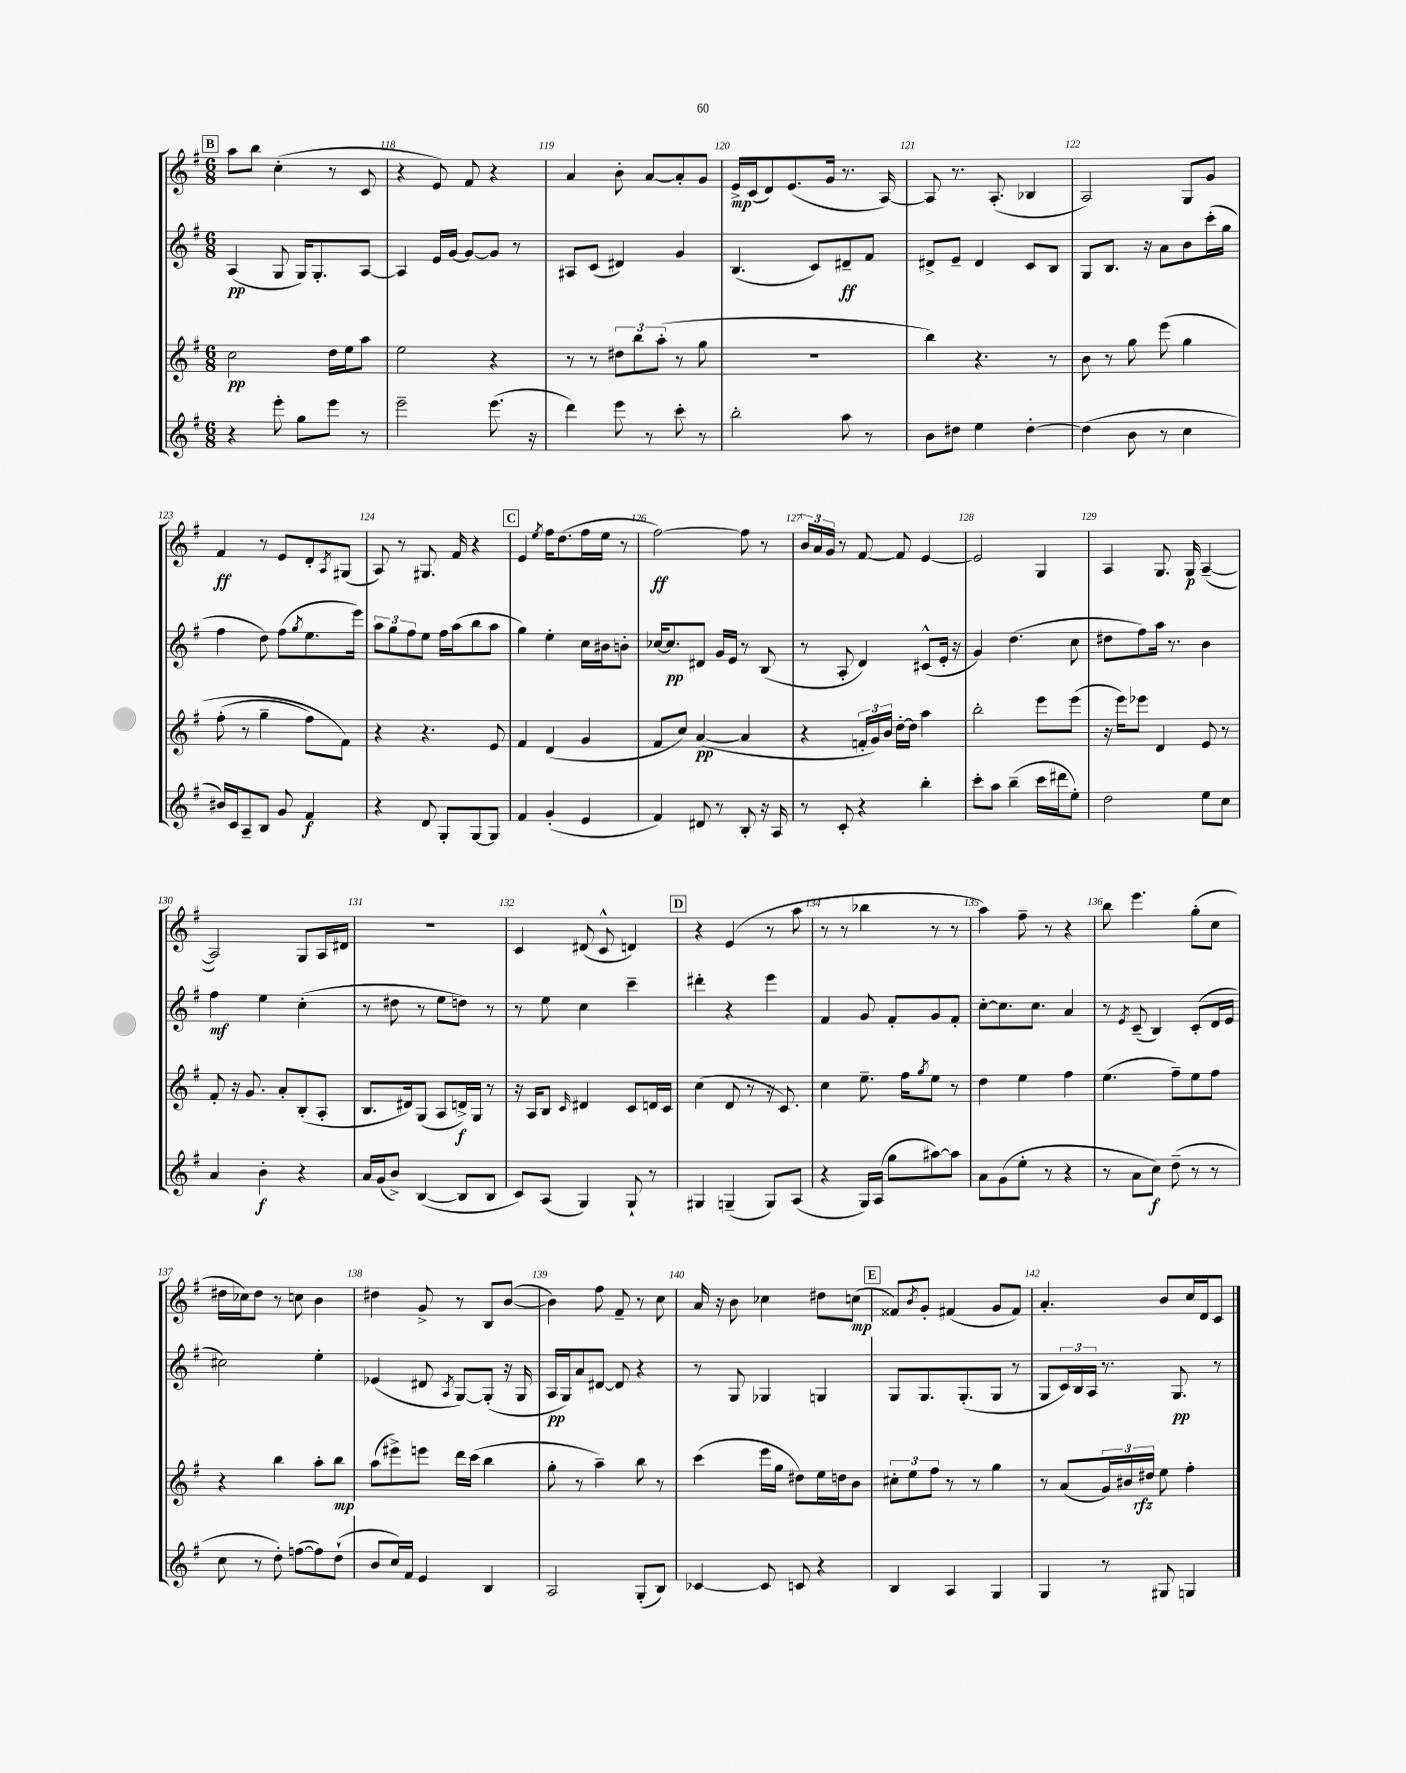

**kern	**kern	**kern	**kern
*staff4	*staff3	*staff2	*staff1
*clefG2	*clefG2	*clefG2	*clefG2
*k[f#]	*k[f#]	*k[f#]	*k[f#]
*M6/8	*M6/8	*M6/8	*M6/8
4r	2cc	(4A	8aa
.	.	.	8bb
8eee'	.	8G	(4cc'
8gg	.	16G)	.
.	.	8.G'	.
8eee	16dd	.	8r
.	16ee	.	.
8r	8aa	[8A	8c
=	=	=	=
2eee~	2ee	4A]	4r
.	.	16e	8e)
.	.	[16g	.
.	.	8g_	8f#
(8.eee	4r	8g]	4r
.	.	8r	.
16r	.	.	.
=	=	=	=
4ddd)	8r	8A#	4a
.	8r	(8c	.
8eee	12dd#	4d#)	8b'
.	12bb	.	.
8r	.	.	[8a
.	(12aa'	.	.
8ccc'	8r	4g	8a']
8r	8gg	.	8g
=	=	=	=
2bb'	2.r	(4.B	16e^
.	.	.	(16c
.	.	.	8d)
.	.	.	(8.e
.	.	8c)	.
.	.	.	16g
8aa	.	8d#~	8.r
8r	.	8f#	.
.	.	.	[16A)
=	=	=	=
8b	4bb)	8d#^	8A]
8dd#	.	8e~	8.r
4ee	4.r	4d#	.
.	.	.	(8.A'
[4dd#'	.	8c	4B-
.	8r	8B	.
=	=	=	=
(4dd#]	8b	8G	2A)
.	8r	8.B	.
8b	8gg	.	.
.	.	16r	.
8r	&(8eee	8a	.
4cc	4gg	8b	8G
.	.	(16ccc'	8g
.	.	16gg	.
=	=	=	=
16b#)	(8ff#'	4ff#	4f#
16c	.	.	.
8A~	8r	.	.
8B	4gg~	8dd)	8r
8g	.	(8ff#	8e
.	.	8qgg	.
4f#	8ff#)	8.ee	8d'
.	.	.	8qA
.	8f#&)	.	(8G#
.	.	16eee)	.
=	=	=	=
4r	4r	12aa	8A)
.	.	12gg	.
.	.	.	8r
.	.	12ff#	.
8d	4.r	8ee	8.G#
8G'	.	16ff#	.
.	.	(16aa	16f#
[8G	.	8bb	4r
8G]	8e	8aa	.
=	=	=	=
4f#	4f#	4gg)	4e
.	.	.	8qee
(4g'	(4d	4ee'	16ff#
.	.	.	(8.dd
4e	4g	16cc	16ff#
.	.	16b#	16ee
.	.	8b'	8r
=	=	=	=
4f#)	8f#	[16cc-	[2ff#)
.	.	8.cc-]	.
.	8cc)	.	.
8d#	([4a	8d#	.
8r	.	16g	.
.	.	16e	.
8B'	4a]	8r	8ff#]
16r	.	(8B	8r
16A	.	.	.
=	=	=	=
8r	4r	8r	24b
.	.	.	24a
.	.	.	24g
8c'	.	8A'	8r
4r	24f'	4d)	[8f#
.	24g)	.	.
.	24b	.	.
.	[16dd'	.	8f#]
.	16dd]	.	.
4bb'	4aa	(8c#^^	[4e
.	.	16e'	.
.	.	16r	.
=	=	=	=
8ccc'	2bb'	4g)	2e]
8aa	.	.	.
(4bb~	.	(4.dd	.
16ccc	8eee	.	4G
16ddd#	.	.	.
8ee')	(8eee	8cc	.
=	=	=	=
2dd	16r	8dd#	4A
.	16eee)	.	.
.	8eee-	8ff#)	.
.	4d	16aa	8.G
.	.	8.r	.
.	.	.	16G
8ee	8e	4b	([4A~
8cc	8r	.	.
=	=	=	=
4a	8f#'	4ff#	2A])
.	16r	.	.
.	8.g	.	.
4b'	.	4ee	.
.	8a'	.	.
4r	(8B'	(4cc'	8G
.	8A'	.	16A
.	.	.	16d#
=	=	=	=
16a	8.B	8r	2.r
(16g	.	.	.
8b^)	.	8dd#	.
.	16d#)	.	.
([4B	(8G	8r	.
.	8A	8ee	.
8B]	16d^)	8dd)	.
.	16G	.	.
8B	8r	8r	.
=	=	=	=
8c)	16r	8r	4c
.	16A	.	.
(8A	8B	8ee	.
.	16qqc	.	.
4G)	4d#	4cc	(8d#
.	.	.	8c^^
8G`	8c	4ccc~	4d)
8r	16d	.	.
.	16c	.	.
=	=	=	=
4G#	(4cc	4ddd#'	4r
(4G~	8d	4r	(4e
.	8r	.	.
8G)	16r	4eee	8r
.	8.c)	.	.
(8A	.	.	8aa
=	=	=	=
4r	4cc	4f#	8r
.	.	.	8r
16G)	8.ee~	8g	4bb-
(16A	.	.	.
8gg	.	8f#'	.
.	16ff#	.	.
.	8qgg	.	.
[8aa#)	8ee	8g	8r
8aa#]	8r	8f#'	8r
=	=	=	=
8a	4dd	[8cc'	4aa)
(8g	.	8.cc]	.
8ee'	4ee	.	8ff#~
.	.	8.cc	.
8r	.	.	8r
4r	4ff#	4a	4r
=	=	=	=
8r	(4.ee	8r	8bb
.	.	8qe	.
8a	.	(8c~	4.eee
8cc)	.	4B)	.
(8dd~	8ff#~)	.	.
8r	8ee	(8c'	(8gg'
8r	8ff#	16d	8cc
.	.	16e	.
=	=	=	=
8cc	4r	2cc#)	16dd#
.	.	.	16cc-)
8r	.	.	8dd#
8dd')	4bb	.	8r
([8ff	.	.	8cc
8ff])	8aa'	4ee'	4b
(8dd`	8bb	.	.
=	=	=	=
8b	(8aa	(4e-	4dd#
16cc)	8eee#^)	.	.
16f#	.	.	.
4e	8eee	8d#	8g^
.	.	8qA	.
.	16ddd	[8G)	8r
.	(16ccc	.	.
4B	4bb	(8G']	8B
.	.	16r	([8b
.	.	16G	.
=	=	=	=
2A	8gg'	16A	4b])
.	.	16G)	.
.	8r	8a	.
.	4aa~)	[8d#	8ff#
.	.	8d#]	8f#~
(8G'	8bb	4r	8r
8B)	8r	.	8cc
=	=	=	=
[4c-	(4ccc	8r	16a
.	.	.	16r
.	.	8G	8b
8c-]	16eee	4G-	4cc-
.	16gg	.	.
8c	8dd#)	.	.
4r	16ee	4G	8dd#
.	16dd	.	.
.	8b	.	(8cc
=	=	=	=
4B	12cc#'	8G	8f##)
.	12ee	.	.
.	.	.	8qb
.	.	8.G	8g'
.	12ff#	.	.
4A	8r	.	(4f#
.	.	(8.G'	.
.	8r	.	.
4G	4gg	8G	8g
.	.	8r	8f#)
=	=	=	=
4G	8r	8G	4.a'
.	(8a	24c)	.
.	.	24B	.
.	.	24A	.
8r	24g)	8.r	.
.	24b#	.	.
.	24dd#	.	.
8G#	8ee	.	8b
.	.	8.G	.
4G	4ff#'	.	16cc
.	.	.	16d
.	.	8r	8c
==	==	==	==
*-	*-	*-	*-
